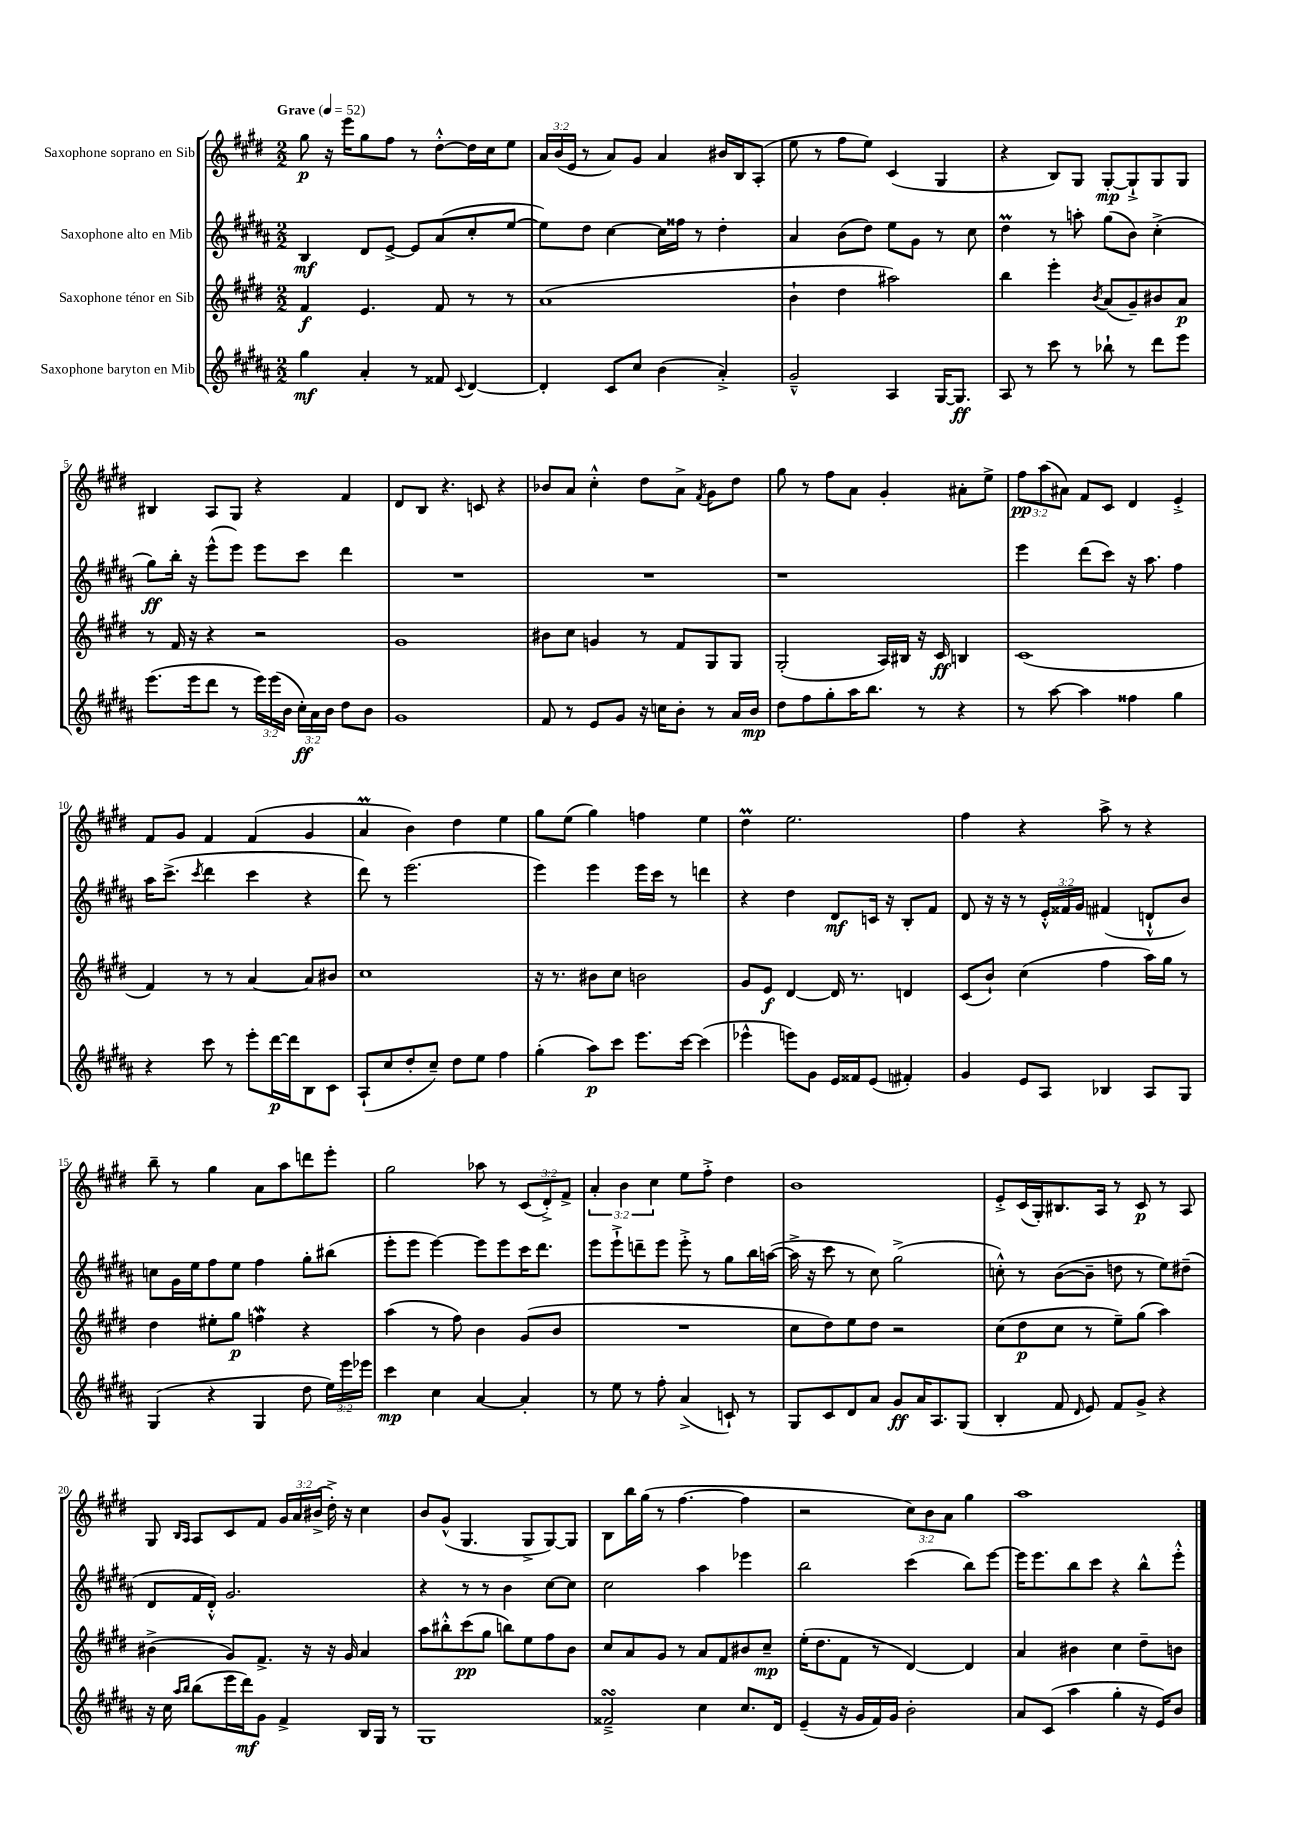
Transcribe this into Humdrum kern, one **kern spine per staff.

**kern	**dynam	**kern	**dynam	**kern	**dynam	**kern	**dynam
*part4	*part4	*part3	*part3	*part2	*part2	*part1	*part1
*staff4	*staff4	*staff3	*staff3	*staff2	*staff2	*staff1	*staff1
*I"Saxophone baryton en Mib	*	*I"Saxophone ténor en Sib	*	*I"Saxophone alto en Mib	*	*I"Saxophone soprano en Sib	*
*clefG2	*	*clefG2	*	*clefG2	*	*clefG2	*
*k[f#c#g#d#a#]	*	*k[f#c#g#d#]	*	*k[f#c#g#d#a#]	*	*k[f#c#g#d#]	*
*M2/2	*	*M2/2	*	*M2/2	*	*M2/2	*
*MM52	*	*MM52	*	*MM52	*	*MM52	*
=1	=1	=1	=1	=1	=1	=1	=1
!	!	!	!	!	!	!LO:TX:a:B:t=Grave	!
4gg#\	mf	4f#/	f	4B/	mf	8gg#\	p
.	.	.	.	.	.	16r	.
.	.	.	.	.	.	16eee\KL	.
4a#'/	.	4.e/	.	8d#/L	.	8gg#\	.
.	.	.	.	[8e^/J	.	8ff#\J	.
8r	.	.	.	8e/L]	.	8r	.
8f##X/	.	8f#/	.	(8a#/	.	[8dd#'^^\L	.
8qqc#/	.	.	.	.	.	.	.
[4d#/	.	8r	.	8cc#'/	.	16dd#\L]	.
.	.	.	.	.	.	16cc#\J	.
.	.	8r	.	[8ee/J	.	8ee\J	.
=2	=2	=2	=2	=2	=2	=2	=2
4d#'/]	.	(1a	.	8ee\L])	.	24a/LL	.
.	.	.	.	.	.	(24b/	.
.	.	.	.	.	.	24e/JJ	.
.	.	.	.	8dd#\J	.	8r	.
8c#/L	.	.	.	[4cc#\	.	8a/L)	.
8cc#/J	.	.	.	.	.	8g#/J	.
(4b\	.	.	.	16cc#\LL]	.	4a/	.
.	.	.	.	16ff##X\JJ	.	.	.
.	.	.	.	8r	.	.	.
4a#'^/)	.	.	.	4dd#'\	.	16b#X/LL	.
.	.	.	.	.	.	16B/J	.
.	.	.	.	.	.	(8A'/J	.
=3	=3	=3	=3	=3	=3	=3	=3
2g#~^^/	.	4b`\	.	4a#/	.	8ee\	.
.	.	.	.	.	.	8r	.
.	.	4dd#\	.	(8b\L	.	8ff#\L	.
.	.	.	.	8dd#\J)	.	8ee\J)	.
4A#/	.	2aa#X\)	.	8ee\L	.	(4c#/	.
.	.	.	.	8g#\J	.	.	.
[16G#/KL	.	.	.	8r	.	4G#/	.
8.G#/J]	ff	.	.	.	.	.	.
.	.	.	.	8cc#\	.	.	.
=4	=4	=4	=4	=4	=4	=4	=4
8A#/	.	4bb\	.	4dd#m\	.	4r	.
8r	.	.	.	.	.	.	.
8ccc#\	.	4eee'\	.	8r	.	8B/L)	.
8r	.	.	.	8aan'\	.	8G#/J	.
.	.	8qb/	.	.	.	.	.
8bb-X`\	.	(8a/L	.	(8gg#\L	.	[8G#'/L	mp
8r	.	8g#~/)	.	8b\J)	.	8G#`^/]	.
8ddd#\L	.	8b#X/	.	(4cc#'^\	.	8G#/	.
8eee\J	.	8a/J	p	.	.	8G#/J	.
!!LO:LB:g=z
=5	=5	=5	=5	=5	=5	=5	=5
(8.eee\L	.	8r	.	8gg#\L)	ff	4B#X/	.
.	.	16f#/	.	16bb'\Jk	.	.	.
16eee\k	.	16r	.	16r	.	.	.
8ddd#\J	.	4r	.	(8eee^^\L	.	8A/L	.
8r	.	.	.	8eee\J)	.	8G#/J	.
24eee\LL)	.	2r	.	8eee\L	.	4r	.
(24eee\	.	.	.	.	.	.	.
24b\JJ	.	.	.	.	.	.	.
24cc#'\LL)	ff	.	.	8ccc#\J	.	.	.
24a#\	.	.	.	.	.	.	.
24b\JJ	.	.	.	.	.	.	.
8dd#\L	.	.	.	4ddd#\	.	4f#/	.
8b\J	.	.	.	.	.	.	.
=6	=6	=6	=6	=6	=6	=6	=6
1g#	.	1g#	.	1r	.	8d#/L	.
.	.	.	.	.	.	8B/J	.
.	.	.	.	.	.	4.r	.
.	.	.	.	.	.	8cn/	.
.	.	.	.	.	.	4r	.
=7	=7	=7	=7	=7	=7	=7	=7
8f#/	.	8b#X\L	.	1r	.	8b-X/L	.
8r	.	8cc#\J	.	.	.	8a/J	.
8e/L	.	4gn/	.	.	.	4cc#'^^\	.
8g#/J	.	.	.	.	.	.	.
16r	.	8r	.	.	.	8dd#\L	.
16ccn\KL	.	.	.	.	.	.	.
8b'\J	.	8f#/L	.	.	.	8a^\J	.
.	.	.	.	.	.	8qf#/	.
8r	.	8G#/	.	.	.	8g#\L	.
16a#/LL	.	8G#/J	.	.	.	8dd#\J	.
16b/JJ	mp	.	.	.	.	.	.
=8	=8	=8	=8	=8	=8	=8	=8
8dd#\L	.	(2G#'/	.	1r	.	8gg#\	.
8ff#\	.	.	.	.	.	8r	.
8gg#'\	.	.	.	.	.	8ff#\L	.
16aa#\K	.	.	.	.	.	8a\J	.
8.bb\J	.	.	.	.	.	.	.
.	.	16A/LL)	.	.	.	4g#'/	.
.	.	16B#X/JJ	.	.	.	.	.
8r	.	16r	.	.	.	.	.
.	.	16c#/	ff	.	.	.	.
4r	.	4Bn/	.	.	.	8a#X'\L	.
.	.	.	.	.	.	8ee^\J	.
=9	=9	=9	=9	=9	=9	=9	=9
8r	.	(1c#	.	4eee\	.	12ff#\L	pp
.	.	.	.	.	.	(12aa\	.
[8aa#\	.	.	.	.	.	.	.
.	.	.	.	.	.	12a#X\J)	.
4aa#\]	.	.	.	(8ddd#\L	.	8f#/L	.
.	.	.	.	8ccc#\J)	.	8c#/J	.
4ff##X\	.	.	.	16r	.	4d#/	.
.	.	.	.	8.aa#\	.	.	.
4gg#\	.	.	.	4ff#\	.	4e'^/	.
!!LO:LB:g=z
=10	=10	=10	=10	=10	=10	=10	=10
4r	.	4f#/)	.	16aa#\KL	.	8f#/L	.
.	.	.	.	(8.ccc#^\J	.	.	.
.	.	.	.	.	.	8g#/J	.
.	.	.	.	8qccc#/	.	.	.
8ccc#\	.	8r	.	4ddd#\	.	4f#/	.
8r	.	8r	.	.	.	.	.
8eee'\L	.	[4a/	.	4ccc#\	.	(4f#/	.
[16ddd#\L	p	.	.	.	.	.	.
16ddd#\J]	.	.	.	.	.	.	.
8B\	.	8a/L]	.	4r	.	4g#/	.
8c#\J	.	8b#X/J	.	.	.	.	.
=11	=11	=11	=11	=11	=11	=11	=11
(8A#`/L	.	1cc#	.	8ddd#\)	.	4aM/	.
8cc#/	.	.	.	8r	.	.	.
8dd#'/	.	.	.	(2.eee\	.	4b\)	.
8cc#~/J)	.	.	.	.	.	.	.
8dd#\L	.	.	.	.	.	4dd#\	.
8ee\J	.	.	.	.	.	.	.
4ff#\	.	.	.	.	.	4ee\	.
=12	=12	=12	=12	=12	=12	=12	=12
(4gg#'\	.	16r	.	4eee\)	.	8gg#\L	.
.	.	8.r	.	.	.	.	.
.	.	.	.	.	.	(8ee\J	.
8aa#\L)	p	8b#X\L	.	4eee\	.	4gg#\)	.
8ccc#\J	.	8cc#\J	.	.	.	.	.
8.eee\L	.	2bn\	.	16eee\LL	.	4ffn\	.
.	.	.	.	16ccc#\JJ	.	.	.
.	.	.	.	8r	.	.	.
[16ccc#\Jk	.	.	.	.	.	.	.
(4ccc#\]	.	.	.	4dddn\	.	4ee\	.
=13	=13	=13	=13	=13	=13	=13	=13
4eee-X^^\	.	8g#/L	.	4r	.	4dd#m\	.
.	.	8e/J	f	.	.	.	.
8eeen\L)	.	[4d#/	.	4dd#\	.	2.ee\	.
8g#\J	.	.	.	.	.	.	.
16e/LL	.	16d#/]	.	8d#/L	mf	.	.
16f##X/J	.	8.r	.	.	.	.	.
(8e/J	.	.	.	16cn/Jk	.	.	.
.	.	.	.	16r	.	.	.
4f#X'/)	.	4dn/	.	8B'/L	.	.	.
.	.	.	.	8f#/J	.	.	.
=14	=14	=14	=14	=14	=14	=14	=14
4g#/	.	(8c#/L	.	8d#/	.	4ff#\	.
.	.	8b`/J)	.	16r	.	.	.
.	.	.	.	16r	.	.	.
8e/L	.	(4cc#\	.	8r	.	4r	.
8A#/J	.	.	.	24e'^^/LL	.	.	.
.	.	.	.	24f##X/	.	.	.
.	.	.	.	24g#/JJ	.	.	.
4B-X/	.	4ff#\	.	(4f#X/	.	8aa^\	.
.	.	.	.	.	.	8r	.
8A#/L	.	16aa\LL)	.	8dn`^^/L	.	4r	.
.	.	16gg#\JJ	.	.	.	.	.
8G#/J	.	8r	.	8b/J)	.	.	.
!!LO:LB:g=z
=15	=15	=15	=15	=15	=15	=15	=15
(4G#/	.	4dd#\	.	8ccn\L	.	8bb~\	.
.	.	.	.	16g#\L	.	8r	.
.	.	.	.	16ee\J	.	.	.
4r	.	8ee#X'\L	.	8ff#\	.	4gg#\	.
.	.	8gg#\J	p	8ee\J	.	.	.
4G#/	.	4ffnw\	.	4ff#\	.	8a\L	.
.	.	.	.	.	.	8aa\	.
8dd#\	.	4r	.	8gg#'\L	.	8dddn\	.
24ee\LL)	.	.	.	(8bb#X\J	.	8eee'\J	.
24eee\	.	.	.	.	.	.	.
24eee-X\JJ	.	.	.	.	.	.	.
=16	=16	=16	=16	=16	=16	=16	=16
4ccc#\	mp	(4aa\	.	8eee'\L	.	2gg#\	.
.	.	.	.	8eee\J	.	.	.
4cc#\	.	8r	.	[4eee\)	.	.	.
.	.	8ff#\)	.	.	.	.	.
[4a#/	.	4b\	.	8eee\L]	.	8aa-X\	.
.	.	.	.	8eee\	.	8r	.
4a#'/]	.	(8g#/L	.	16ccc#\K	.	(12c#/L	.
.	.	.	.	8.ddd#\J	.	.	.
.	.	.	.	.	.	12d#'^/)	.
.	.	8b/J	.	.	.	.	.
.	.	.	.	.	.	12f#^/J	.
=17	=17	=17	=17	=17	=17	=17	=17
8r	.	1r	.	8eee\L	.	6a'/	.
8ee\	.	.	.	8eee`^\	.	.	.
.	.	.	.	.	.	6b\	.
8r	.	.	.	8dddn~\	.	.	.
.	.	.	.	.	.	6cc#\	.
8ff#'\	.	.	.	8eee\J	.	.	.
(4a#^/	.	.	.	8eee'^\	.	8ee\L	.
.	.	.	.	8r	.	8ff#'^\J	.
8cn`/)	.	.	.	8gg#\L	.	4dd#\	.
8r	.	.	.	16bb\L	.	.	.
.	.	.	.	([16aan\JJ	.	.	.
=18	=18	=18	=18	=18	=18	=18	=18
8G#/L	.	8cc#\L	.	16aa^\]	.	1b	.
.	.	.	.	16r	.	.	.
8c#/	.	8dd#\)	.	8ccc#\	.	.	.
8d#/	.	8ee\	.	8r	.	.	.
8a#/J	.	8dd#\J	.	8cc#\)	.	.	.
8g#/L	ff	2r	.	(2gg#^\	.	.	.
16a#/K	.	.	.	.	.	.	.
8.A#/	.	.	.	.	.	.	.
(8G#/J	.	.	.	.	.	.	.
=19	=19	=19	=19	=19	=19	=19	=19
4B'/	.	(8cc#\L	.	8ccn'^^\)	.	8e'^/L	.
.	.	8dd#\	p	8r	.	(16c#/L	.
.	.	.	.	.	.	16G#'/J)	.
8f#/	.	8cc#\J	.	([8b\L	.	8.B#X/	.
16qqd#/	.	.	.	.	.	.	.
8e/)	.	8r	.	8b~\J]	.	.	.
.	.	.	.	.	.	16A/Jk	.
8f#/L	.	8ee~\L)	.	8ddn\	.	8r	.
8g#^/J	.	(8gg#\J	.	8r	.	8c#/	p
4r	.	4aa\)	.	8ee\L)	.	8r	.
.	.	.	.	(8dd#X~\J	.	8A/	.
!!LO:LB:g=z
=20	=20	=20	=20	=20	=20	=20	=20
16r	.	(4b#X^\	.	8d#/L	.	8G#/	.
16cc#\	.	.	.	.	.	.	.
16qqaa#/LL	.	.	.	.	.	16qqB/LL	.
16qqbb/JJ	.	.	.	.	.	16qqA/JJ	.
(8bb\L	.	.	.	16f#/L	.	8A/L	.
.	.	.	.	16d#'^^/JJ)	.	.	.
16eee\L	.	8g#/L)	.	2.g#/	.	8c#/	.
16ddd#\J)	mf	.	.	.	.	.	.
8g#\J	.	8.f#^/J	.	.	.	8f#/J	.
4f#^/	.	.	.	.	.	24g#/LL	.
.	.	.	.	.	.	24a/	.
.	.	16r	.	.	.	.	.
.	.	.	.	.	.	(24b#X^/JJ	.
.	.	16r	.	.	.	16dd#'^\)	.
.	.	16g#/	.	.	.	16r	.
16B/LL	.	4a/	.	.	.	4cc#\	.
16G#/JJ	.	.	.	.	.	.	.
8r	.	.	.	.	.	.	.
=21	=21	=21	=21	=21	=21	=21	=21
1G#	.	8aa\L	.	4r	.	8b/L	.
.	.	8bb#X'^^\	.	.	.	(8g#^^/J	.
.	.	(8ccc#\	pp	8r	.	4.G#/	.
.	.	8gg#\J	.	8r	.	.	.
.	.	8bbn\L)	.	4b\	.	.	.
.	.	8ee\	.	.	.	8G#^/L	.
.	.	8ff#\	.	[8cc#\L	.	[8G#/)	.
.	.	8b\J	.	8cc#\J]	.	8G#/J]	.
=22	=22	=22	=22	=22	=22	=22	=22
2f##XsSsS~^/	.	8cc#/L	.	2cc#\	.	8B\L	.
.	.	8a/	.	.	.	16bb\L	.
.	.	.	.	.	.	(16gg#\JJ	.
.	.	8g#/J	.	.	.	8r	.
.	.	8r	.	.	.	[4.ff#\	.
4cc#\	.	8a/L	.	4aa#\	.	.	.
.	.	8f#/	.	.	.	.	.
8.cc#/L	.	8b#X/	.	4eee-X\	.	4ff#\]	.
.	.	8cc#~/J	mp	.	.	.	.
16d#/Jk	.	.	.	.	.	.	.
=23	=23	=23	=23	=23	=23	=23	=23
(4e~/	.	(16ee'\KL	.	2bb\	.	2r	.
.	.	8.dd#\	.	.	.	.	.
16r	.	8f#\J	.	.	.	.	.
16g#/LL	.	.	.	.	.	.	.
16f#/)	.	8r	.	.	.	.	.
16g#/JJ	.	.	.	.	.	.	.
2b'\	.	[4d#/)	.	(4ccc#\	.	12cc#\L)	.
.	.	.	.	.	.	12b\	.
.	.	.	.	.	.	12a\J	.
.	.	4d#/]	.	8bb\L)	.	4gg#\	.
.	.	.	.	[8eee\J	.	.	.
=24	=24	=24	=24	=24	=24	=24	=24
8a#/L	.	4a/	.	16eee\KL]	.	1aa	.
.	.	.	.	8.eee\	.	.	.
(8c#/J	.	.	.	.	.	.	.
4aa#\	.	4b#X\	.	8bb\	.	.	.
.	.	.	.	8ccc#\J	.	.	.
4gg#'\	.	4cc#\	.	4r	.	.	.
16r	.	8dd#~\L	.	8bb^^\L	.	.	.
16e/KL)	.	.	.	.	.	.	.
8b/J	.	8bn\J	.	8eee'^^\J	.	.	.
==	==	==	==	==	==	==	==
*-	*-	*-	*-	*-	*-	*-	*-
